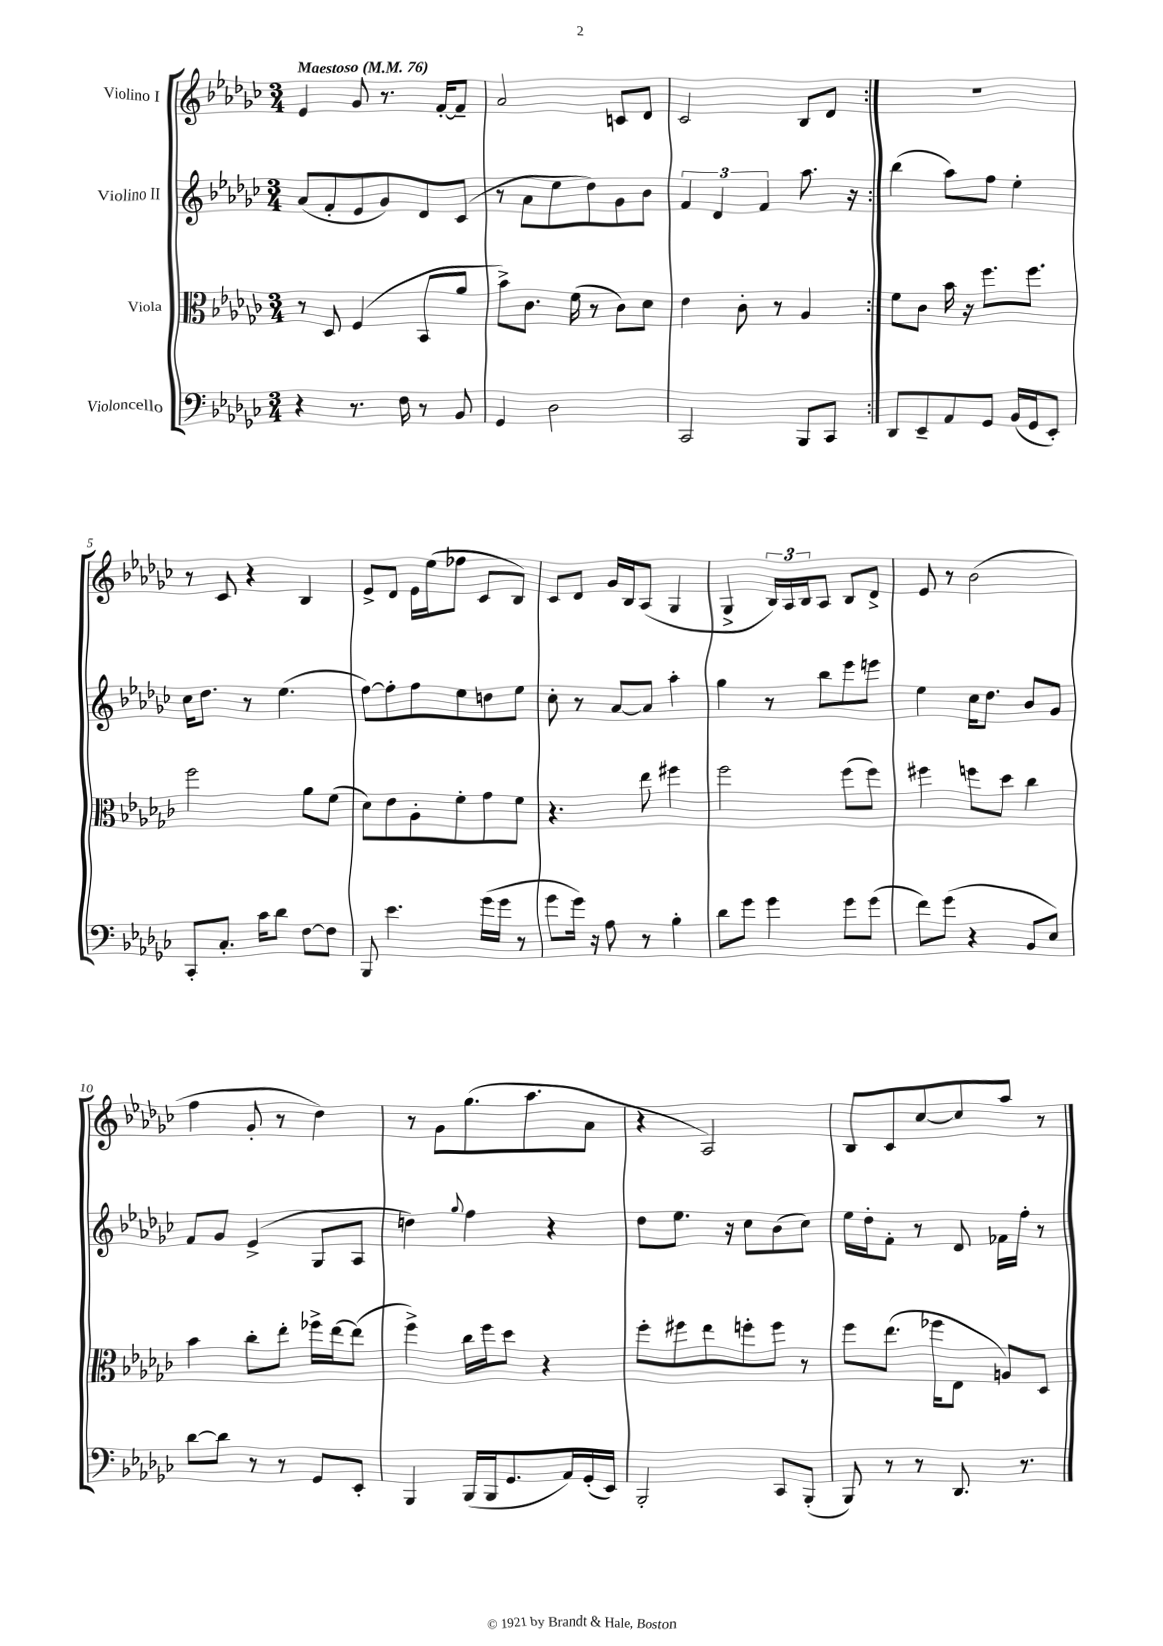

**kern	**kern	**kern	**kern
*staff4	*staff3	*staff2	*staff1
*clefF4	*clefC3	*clefG2	*clefG2
*k[b-e-a-d-g-c-]	*k[b-e-a-d-g-c-]	*k[b-e-a-d-g-c-]	*k[b-e-a-d-g-c-]
*M3/4	*M3/4	*M3/4	*M3/4
*MM76	*MM76	*MM76	*MM76
4r	8r	(8a-	4e-
.	8D-	8f'	.
8.r	(4F	8e-	8g-
.	.	8g-)	8.r
16F	.	.	.
8r	8BB-	8d-	.
.	.	.	[16f'
8BB-	8a-	(8c-	8f~]
=	=	=	=
4GG-	8b-^)	8r	2a-
.	8.c-	8a-	.
2D-	.	8ee-	.
.	(16f	.	.
.	8r	8dd-)	.
.	8c-)	8g-	8c
.	8d-	8b-	8d-
=	=	=	=
2CC-	4e-	6f	2c-
.	.	6d-	.
.	8c-'	.	.
.	.	6f	.
.	8r	.	.
8BBB-	4A-	8.aa-	8B-
8CC-	.	.	8d-
.	.	16r	.
=:|!	=:|!	=:|!	=:|!
8DD-	8f	(4bb-	2.r
8EE-~	8c-	.	.
8AA-	16b-	8aa-)	.
.	16r	.	.
8GG-	8.ff	8ff	.
(16BB-	.	4ee-'	.
16GG-	8.ff	.	.
8EE-')	.	.	.
=	=	=	=
8CC-'	2ff	16cc-	8r
.	.	8.dd-	.
8.C-'	.	.	8c-
.	.	8r	4r
16c-	.	.	.
8d-	.	(4.ee-	.
[8F	8a-	.	4B-
8F]	(8f	.	.
=	=	=	=
8BBB-	8d-)	[8ff)	8e-^
4.e-	8e-	8ff']	8d-
.	8A-'	8ff	16e-
.	.	.	(16ee-
.	8f'	8ee-	8ff-
(16g-	8g-	8dd	8c-
16g-	.	.	.
8r	8f	8ee-	8B-)
=	=	=	=
8g-	4.r	8cc-'	8c-
16g-)	.	8r	8d-
16r	.	.	.
8A-	.	[8a-	16g-
.	.	.	16B-
8r	8ee-	8a-]	(8A-
4B-'	4ff#	4aa-'	4G-
=	=	=	=
8d-	2ff	4gg-	4G-^
8g-	.	.	.
4g-	.	8r	24B-)
.	.	.	24A-
.	.	.	24B-
.	.	8bb-	8A-
8g-	(8ff	8eee-	8B-
(8g-	8ff)	8eee	8d-^
=	=	=	=
8f)	4ff#	4ee-	8e-
(8g-	.	.	8r
4r	8ff	16cc-	(2b-
.	.	8.dd-	.
.	8dd-	.	.
8BB-	4cc-	8b-	.
8E-)	.	8g-	.
=	=	=	=
[8d-	4b-	8f	4ff
8d-]	.	8g-	.
8r	8cc-'	(4e-^	8g-'
8r	8ee-'	.	8r
8GG-	16ff-^	8G-	4dd-)
.	[16ee-	.	.
8EE-'	(8ee-]	8A-	.
=	=	=	=
4BBB-	4ff^)	4dd)	8r
.	.	.	8g-
.	.	8qqgg-	.
(16BBB-	16cc-	4ff	(8.gg-
16BBB-	16ff	.	.
8.GG-	8dd-	.	.
.	.	.	8.aa-
.	4r	4r	.
16AA-)	.	.	.
(16GG-'	.	.	8a-
16EE-)	.	.	.
=	=	=	=
2BBB-'	8ff'	8dd-	4r
.	8ff#	8.ee-	.
.	8ee-	.	2A-)
.	.	16r	.
.	8ff'	8cc-	.
8CC-	8ff	(8b-	.
(8BBB-'	8r	8cc-)	.
=	=	=	=
8BBB-)	8ff	16ee-	8B-
.	.	16dd-'	.
8r	(8.ee-	8f'	8c-
8r	.	8r	[8cc-
.	16ff-	.	.
8.DD-	8E-	8d-	8cc-]
.	8A)	16f-	8aa-
8.r	.	16ff'	.
.	8D-	8r	8r
==	==	==	==
*-	*-	*-	*-
